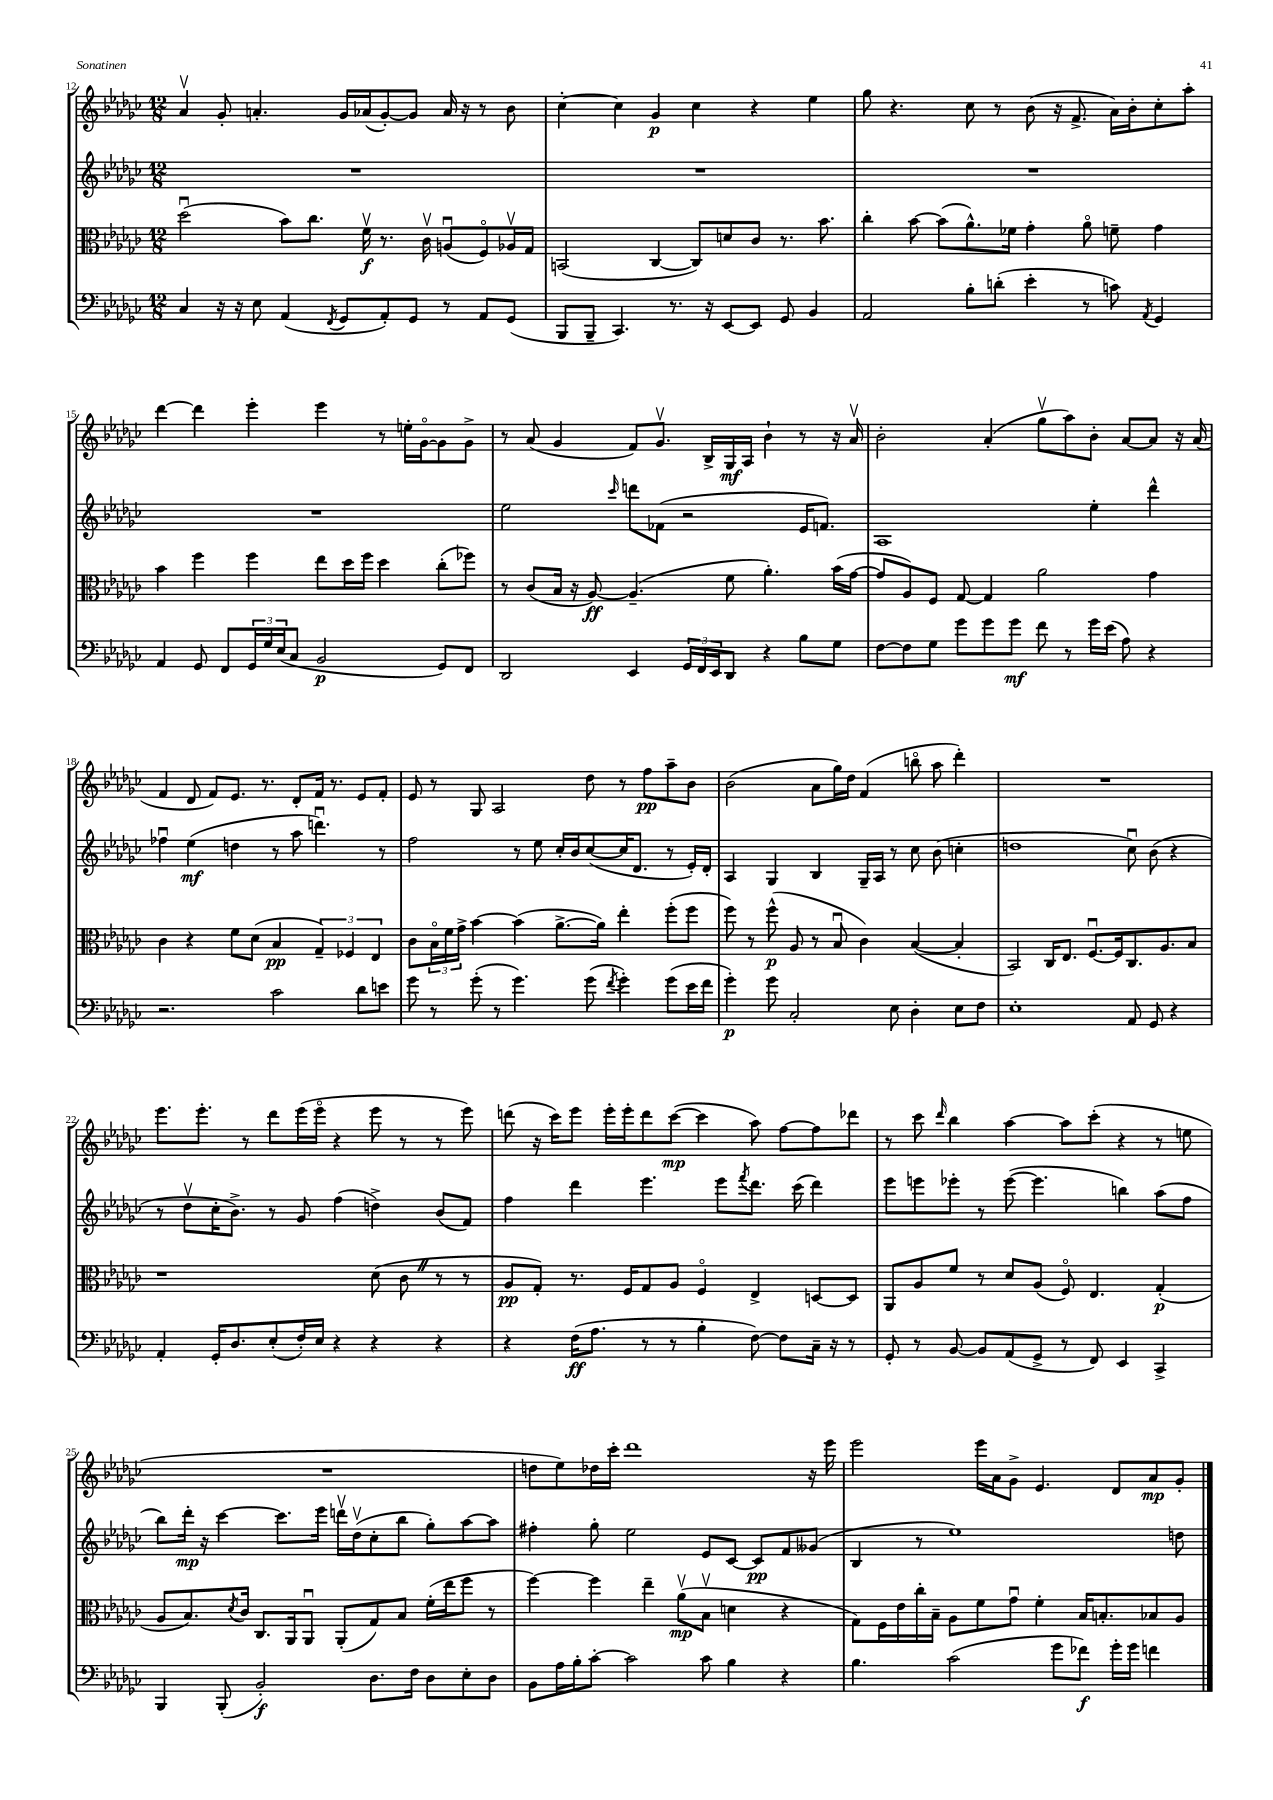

**kern	**dynam	**kern	**dynam	**kern	**dynam	**kern	**dynam
*part4	*part4	*part3	*part3	*part2	*part2	*part1	*part1
*staff4	*staff4	*staff3	*staff3	*staff2	*staff2	*staff1	*staff1
*clefF4	*	*clefC3	*	*clefG2	*	*clefG2	*
*k[b-e-a-d-g-c-]	*	*k[b-e-a-d-g-c-]	*	*k[b-e-a-d-g-c-]	*	*k[b-e-a-d-g-c-]	*
*M12/8	*	*M12/8	*	*M12/8	*	*M12/8	*
=12	=12	=12	=12	=12	=12	=12	=12
4C-/	.	(2dd-u\	.	1.r	.	4a-v/	.
16r	.	.	.	.	.	8g-'/	.
16r	.	.	.	.	.	.	.
8E-\	.	.	.	.	.	4.an'/	.
(4AA-/	.	8b-\L)	.	.	.	.	.
.	.	8.cc-\J	.	.	.	.	.
8qFF/	.	.	.	.	.	.	.
8GG-/L	.	.	.	.	.	16g-/LL	.
.	.	16fv\	f	.	.	(16a-X/J	.
8AA-'/)	.	8.r	.	.	.	[8g-'/)	.
8GG-/J	.	.	.	.	.	8g-/J]	.
.	.	16c-v\	.	.	.	.	.
8r	.	(8Anu/L	.	.	.	16a-/	.
.	.	.	.	.	.	16r	.
8AA-/L	.	8F/)	.	.	.	8r	.
(8GG-/J	.	16A-Xv/L	.	.	.	8b-\	.
.	.	16G-/JJ	.	.	.	.	.
=13	=13	=13	=13	=13	=13	=13	=13
8BBB-/L	.	(2BBn/	.	1.r	.	[4cc-'\	.
8BBB-~/J	.	.	.	.	.	.	.
4.CC-/)	.	.	.	.	.	4cc-\]	.
.	.	[4C-/	.	.	.	4g-/	p
8.r	.	.	.	.	.	.	.
.	.	8C-/L])	.	.	.	4cc-\	.
16r	.	.	.	.	.	.	.
[8EE-/L	.	8dn/	.	.	.	.	.
8EE-/J]	.	8c-/J	.	.	.	4r	.
8GG-/	.	8.r	.	.	.	.	.
4BB-/	.	.	.	.	.	4ee-\	.
.	.	8.b-\	.	.	.	.	.
=14	=14	=14	=14	=14	=14	=14	=14
2AA-/	.	4cc-'\	.	1.r	.	8gg-\	.
.	.	.	.	.	.	4.r	.
.	.	[8b-\	.	.	.	.	.
.	.	(8b-\L]	.	.	.	.	.
8B-'\L	.	8.a-^^\)	.	.	.	8cc-\	.
(8dn'\J	.	.	.	.	.	8r	.
.	.	16f-X\Jk	.	.	.	.	.
4e-'\	.	4g-'\	.	.	.	(8b-\	.
.	.	.	.	.	.	16r	.
.	.	.	.	.	.	8.f^/	.
8r	.	8a-\	.	.	.	.	.
8cn\)	.	8fn~\	.	.	.	16a-\LL)	.
.	.	.	.	.	.	16b-'\J	.
8qAA-/	.	.	.	.	.	.	.
4GG-/	.	4g-\	.	.	.	8cc-'\	.
.	.	.	.	.	.	8aa-'\J	.
!!LO:LB:g=z
=15	=15	=15	=15	=15	=15	=15	=15
4AA-/	.	4b-\	.	1.r	.	[4ddd-\	.
8GG-/	.	4ff\	.	.	.	4ddd-\]	.
8FF/L	.	.	.	.	.	.	.
24GG-/L	.	4ff\	.	.	.	4eee-'\	.
24G-/	.	.	.	.	.	.	.
(24E-/J	.	.	.	.	.	.	.
8C-/J	.	.	.	.	.	.	.
2BB-/	p	8ee-\L	.	.	.	4eee-\	.
.	.	16dd-\L	.	.	.	.	.
.	.	16ff\JJ	.	.	.	.	.
.	.	4dd-\	.	.	.	8r	.
.	.	.	.	.	.	16een'\LL	.
.	.	.	.	.	.	[16g-\J	.
8GG-/L)	.	(8cc-'\L	.	.	.	8g-\]	.
8FF/J	.	8ff-X\J)	.	.	.	8g-^\J	.
=16	=16	=16	=16	=16	=16	=16	=16
2DD-/	.	8r	.	2ee-\	.	8r	.
.	.	(8c-/L	.	.	.	(8a-/	.
.	.	16B-/Jk	.	.	.	4g-/	.
.	.	16r	.	.	.	.	.
.	.	[8A-/)	ff	.	.	.	.
.	.	.	.	16qqccc-/	.	.	.
4EE-/	.	(4.A-~/]	.	8dddn\L	.	8f/L)	.
.	.	.	.	(8f-X\J	.	8.g-v/J	.
24GG-/LL	.	.	.	2r	.	.	.
24FF/	.	.	.	.	.	.	.
.	.	.	.	.	.	16B-^/LL	.
24EE-/J	.	.	.	.	.	.	.
8DD-/J	.	8f\	.	.	.	16G-/	mf
.	.	.	.	.	.	16A-/JJ	.
4r	.	4.a-'\)	.	.	.	4b-`\	.
8B-\L	.	.	.	16e-/KL	.	8r	.
.	.	.	.	8.fn/J)	.	.	.
8G-\J	.	(16b-\LL	.	.	.	16r	.
.	.	[16g-\JJ	.	.	.	16a-v/	.
=17	=17	=17	=17	=17	=17	=17	=17
[8F\L	.	8g-/L]	.	1A-	.	2b-'\	.
8F\]	.	8A-/)	.	.	.	.	.
8G-\J	.	8F/J	.	.	.	.	.
8g-\L	.	[8G-/	.	.	.	.	.
8g-\	.	4G-/]	.	.	.	(4a-'/	.
8g-\J	mf	.	.	.	.	.	.
8f\	.	2a-\	.	.	.	8gg-v\L	.
8r	.	.	.	.	.	8aa-\)	.
16g-\LL	.	.	.	4ee-'\	.	8b-'\J	.
(16e-\JJ	.	.	.	.	.	.	.
8A-\)	.	.	.	.	.	[8a-/L	.
4r	.	4g-\	.	4ddd-^^\	.	8a-/J]	.
.	.	.	.	.	.	16r	.
.	.	.	.	.	.	(16a-/	.
!!LO:LB:g=z
=18	=18	=18	=18	=18	=18	=18	=18
2.r	.	4c-\	.	4ff-Xu\	.	4f/	.
.	.	4r	.	(4ee-\	mf	8d-/	.
.	.	.	.	.	.	8f/L)	.
.	.	8f\L	.	4ddn\	.	8.e-/J	.
.	.	(8d-\J	.	.	.	.	.
.	.	.	.	.	.	8.r	.
2c-\	.	4B-/	pp	8r	.	.	.
.	.	.	.	8aa-\	.	8d-'/L	.
.	.	6G-~/)	.	4.dddnu\)	.	16f/Jk	.
.	.	.	.	.	.	8.r	.
.	.	6F-X/	.	.	.	.	.
8d-\L	.	.	.	.	.	8e-/L	.
.	.	6E-/	.	.	.	.	.
8en\J	.	.	.	8r	.	8f'/J	.
=19	=19	=19	=19	=19	=19	=19	=19
8g-\	.	8c-\L	.	2ff\	.	8e-/	.
8r	.	24B-\L	.	.	.	8r	.
.	.	24f\	.	.	.	.	.
.	.	24g-^\JJ	.	.	.	.	.
(8g-'\	.	[4b-\	.	.	.	8G-/	.
8r	.	.	.	.	.	2A-/	.
4.g-\)	.	(4b-\]	.	8r	.	.	.
.	.	.	.	8ee-\	.	.	.
.	.	[8.a-^\L	.	16cc-'/LL	.	.	.
.	.	.	.	16b-/J	.	.	.
(8g-\	.	.	.	([8cc-/	.	8dd-\	.
.	.	16a-\Jk])	.	.	.	.	.
8qf/	.	.	.	.	.	.	.
4g-'\)	.	4ee-'\	.	16cc-/K]	.	8r	.
.	.	.	.	8.d-/J	.	.	.
.	.	.	.	.	.	8ff\L	pp
(8g-\L	.	(8ff'\L	.	8r	.	8aa-~\	.
16e-\L	.	8ff\J	.	16e-'/LL)	.	8b-\J	.
16f\JJ	.	.	.	16d-'/JJ	.	.	.
=20	=20	=20	=20	=20	=20	=20	=20
4g-'\)	p	8ff\)	.	4A-/	.	(2b-\	.
.	.	8r	.	.	.	.	.
8g-\	.	(8ff^^\	p	4G-/	.	.	.
2C-'/	.	8A-/	.	.	.	.	.
.	.	8r	.	4B-/	.	8a-\L	.
.	.	8B-u/	.	.	.	16gg-\L)	.
.	.	.	.	.	.	16dd-\JJ	.
.	.	4c-\)	.	16G-~/LL	.	(4f/	.
.	.	.	.	16A-/JJ	.	.	.
8E-\	.	.	.	8r	.	.	.
4D-'\	.	([4B-/	.	8cc-\	.	8bbn\	.
.	.	.	.	(8b-\	.	8aa-\	.
8E-\L	.	4B-'/]	.	4ccn'\	.	4ddd-'\)	.
8F\J	.	.	.	.	.	.	.
=21	=21	=21	=21	=21	=21	=21	=21
1E-'	.	2BB-/)	.	1ddn	.	1.r	.
.	.	16C-/KL	.	.	.	.	.
.	.	8.E-/J	.	.	.	.	.
.	.	[8.Fu/L	.	.	.	.	.
.	.	16F/k]	.	.	.	.	.
8AA-/	.	8.C-/	.	8cc-u\)	.	.	.
8GG-/	.	.	.	(8b-\	.	.	.
.	.	8.A-/	.	.	.	.	.
4r	.	.	.	4r	.	.	.
.	.	8B-/J	.	.	.	.	.
!!LO:LB:g=z
=22	=22	=22	=22	=22	=22	=22	=22
4AA-'/	.	1r	.	8r	.	8.eee-\L	.
.	.	.	.	8dd-v\L	.	.	.
.	.	.	.	.	.	8.eee-'\J	.
16GG-'/KL	.	.	.	16cc-'\K	.	.	.
8.D-/	.	.	.	8.b-^\J)	.	.	.
.	.	.	.	.	.	8r	.
(8E-'/	.	.	.	8r	.	8ddd-\L	.
16F'/L)	.	.	.	8g-/	.	(16eee-\L	.
16E-/JJ	.	.	.	.	.	16eee-\JJ	.
4r	.	.	.	(4ff\	.	4r	.
4r	.	(8d-\	.	4ddn^\)	.	8eee-\	.
.	.	8c-Z\	.	.	.	8r	.
4r	.	8r	.	(8b-/L	.	8r	.
.	.	8r	.	8f/J)	.	8eee-\)	.
=23	=23	=23	=23	=23	=23	=23	=23
4r	.	8A-/L	pp	4ff\	.	(8dddn\	.
.	.	8G-'/J)	.	.	.	16r	.
.	.	.	.	.	.	16ccc-\KL)	.
(16F\KL	ff	8.r	.	4ddd-\	.	8eee-\J	.
8.A-\J	.	.	.	.	.	.	.
.	.	.	.	.	.	16eee-'\LL	.
.	.	16F/KL	.	.	.	16eee-'\J	.
8r	.	8G-/	.	4.eee-\	.	8ddd\	.
8r	.	8A-/J	.	.	.	([8ccc-\J	mp
4B-'\	.	4F/	.	.	.	4ccc-\]	.
.	.	.	.	8eee-\L	.	.	.
.	.	.	.	8qfff/	.	.	.
[8F\)	.	4E-^/	.	8.ddd-\J	.	8aa-\)	.
8F\L]	.	.	.	.	.	[8ff\L	.
.	.	.	.	(16ccc-\	.	.	.
16C-~\Jk	.	[8Dn/L	.	4ddd-\)	.	8ff\]	.
16r	.	.	.	.	.	.	.
8r	.	8D/J]	.	.	.	8ddd-X\J	.
=24	=24	=24	=24	=24	=24	=24	=24
8GG-'/	.	8AA-/L	.	8eee-\L	.	8r	.
8r	.	8A-/	.	8eeen\	.	8ccc-\	.
.	.	.	.	.	.	16qqddd-/	.
[8BB-/	.	8f/J	.	8eee-X'\J	.	4bb-\	.
8BB-/L]	.	8r	.	8r	.	.	.
(8AA-/	.	8d-/L	.	([8eee-\	.	[4aa-\	.
8GG-^/J	.	(8A-/J	.	4.eee-\]	.	.	.
8r	.	8F/)	.	.	.	8aa-\L]	.
8FF/)	.	4.E-/	.	.	.	(8ccc-'\J	.
4EE-/	.	.	.	4bbn\)	.	4r	.
4CC-^/	.	(4G-'/	p	(8aa-\L	.	8r	.
.	.	.	.	8ff\J	.	8een\	.
!!LO:LB:g=z
=25	=25	=25	=25	=25	=25	=25	=25
4BBB-/	.	8A-/L	.	8bb-\L)	.	1.r	.
.	.	8.B-/)	.	16ddd-'\Jk	mp	.	.
.	.	.	.	16r	.	.	.
(8BBB-'/	.	.	.	[4ccc-\	.	.	.
.	.	8qd-/	.	.	.	.	.
.	.	16c-/Jk	.	.	.	.	.
2BB-'/)	f	8.C-/L	.	.	.	.	.
.	.	.	.	8.ccc-\L]	.	.	.
.	.	16AA-/k	.	.	.	.	.
.	.	8AA-u/J	.	.	.	.	.
.	.	.	.	16eee-\Jk	.	.	.
.	.	(8AA-'/L	.	16dddnv\LL	.	.	.
.	.	.	.	(16dd-v\J	.	.	.
8.D-\L	.	8G-/)	.	8cc-'\	.	.	.
.	.	8B-/J	.	8bb-\J	.	.	.
16F\Jk	.	.	.	.	.	.	.
8D-\L	.	(16f'\LL	.	8gg-'\L)	.	.	.
.	.	16ee-\J	.	.	.	.	.
8E-'\	.	8ff\J	.	[8aa-\	.	.	.
8D-\J	.	8r	.	8aa-\J]	.	.	.
=26	=26	=26	=26	=26	=26	=26	=26
8BB-\L	.	[4ff\)	.	4ff#X'\	.	8ddn\L	.
16A-\L	.	.	.	.	.	8ee-\)	.
16B-'\J	.	.	.	.	.	.	.
[8c-'\J	.	4ff\]	.	8gg-'\	.	16dd-X\L	.
.	.	.	.	.	.	16ccc-'\JJ	.
2c-\]	.	.	.	2ee-\	.	1ddd-	.
.	.	4ee-~\	.	.	.	.	.
.	.	(8a-v\L	mp	.	.	.	.
8c-\	.	8B-v\J	.	8e-/L	.	.	.
4B-\	.	4dn\	.	[8c-/J	.	.	.
.	.	.	.	8c-/L]	pp	.	.
4r	.	4r	.	8f/	.	.	.
.	.	.	.	(8g--X/J	.	16r	.
.	.	.	.	.	.	16eee-\	.
=27	=27	=27	=27	=27	=27	=27	=27
4.B-\	.	8G-\L)	.	4B-/	.	2eee-\	.
.	.	16F\L	.	.	.	.	.
.	.	16e-\	.	.	.	.	.
.	.	16cc-'\	.	8r	.	.	.
.	.	16B-~\JJ	.	.	.	.	.
(2c-\	.	8A-\L	.	1ee-)	.	.	.
.	.	8f\	.	.	.	16eee-\LL	.
.	.	.	.	.	.	16a-\J	.
.	.	8g-u\J	.	.	.	8g-^\J	.
.	.	4f'\	.	.	.	4.e-/	.
8g-\L	.	.	.	.	.	.	.
8f-X\J)	f	16B-/KL	.	.	.	.	.
.	.	8.Bn'/	.	.	.	.	.
16g-'\LL	.	.	.	.	.	8d-/L	.
16g-\JJ	.	.	.	.	.	.	.
4fn\	.	8B-X/	.	.	.	8a-/	mp
.	.	8A-/J	.	8ddn\	.	8g-'/J	.
==	==	==	==	==	==	==	==
*-	*-	*-	*-	*-	*-	*-	*-
